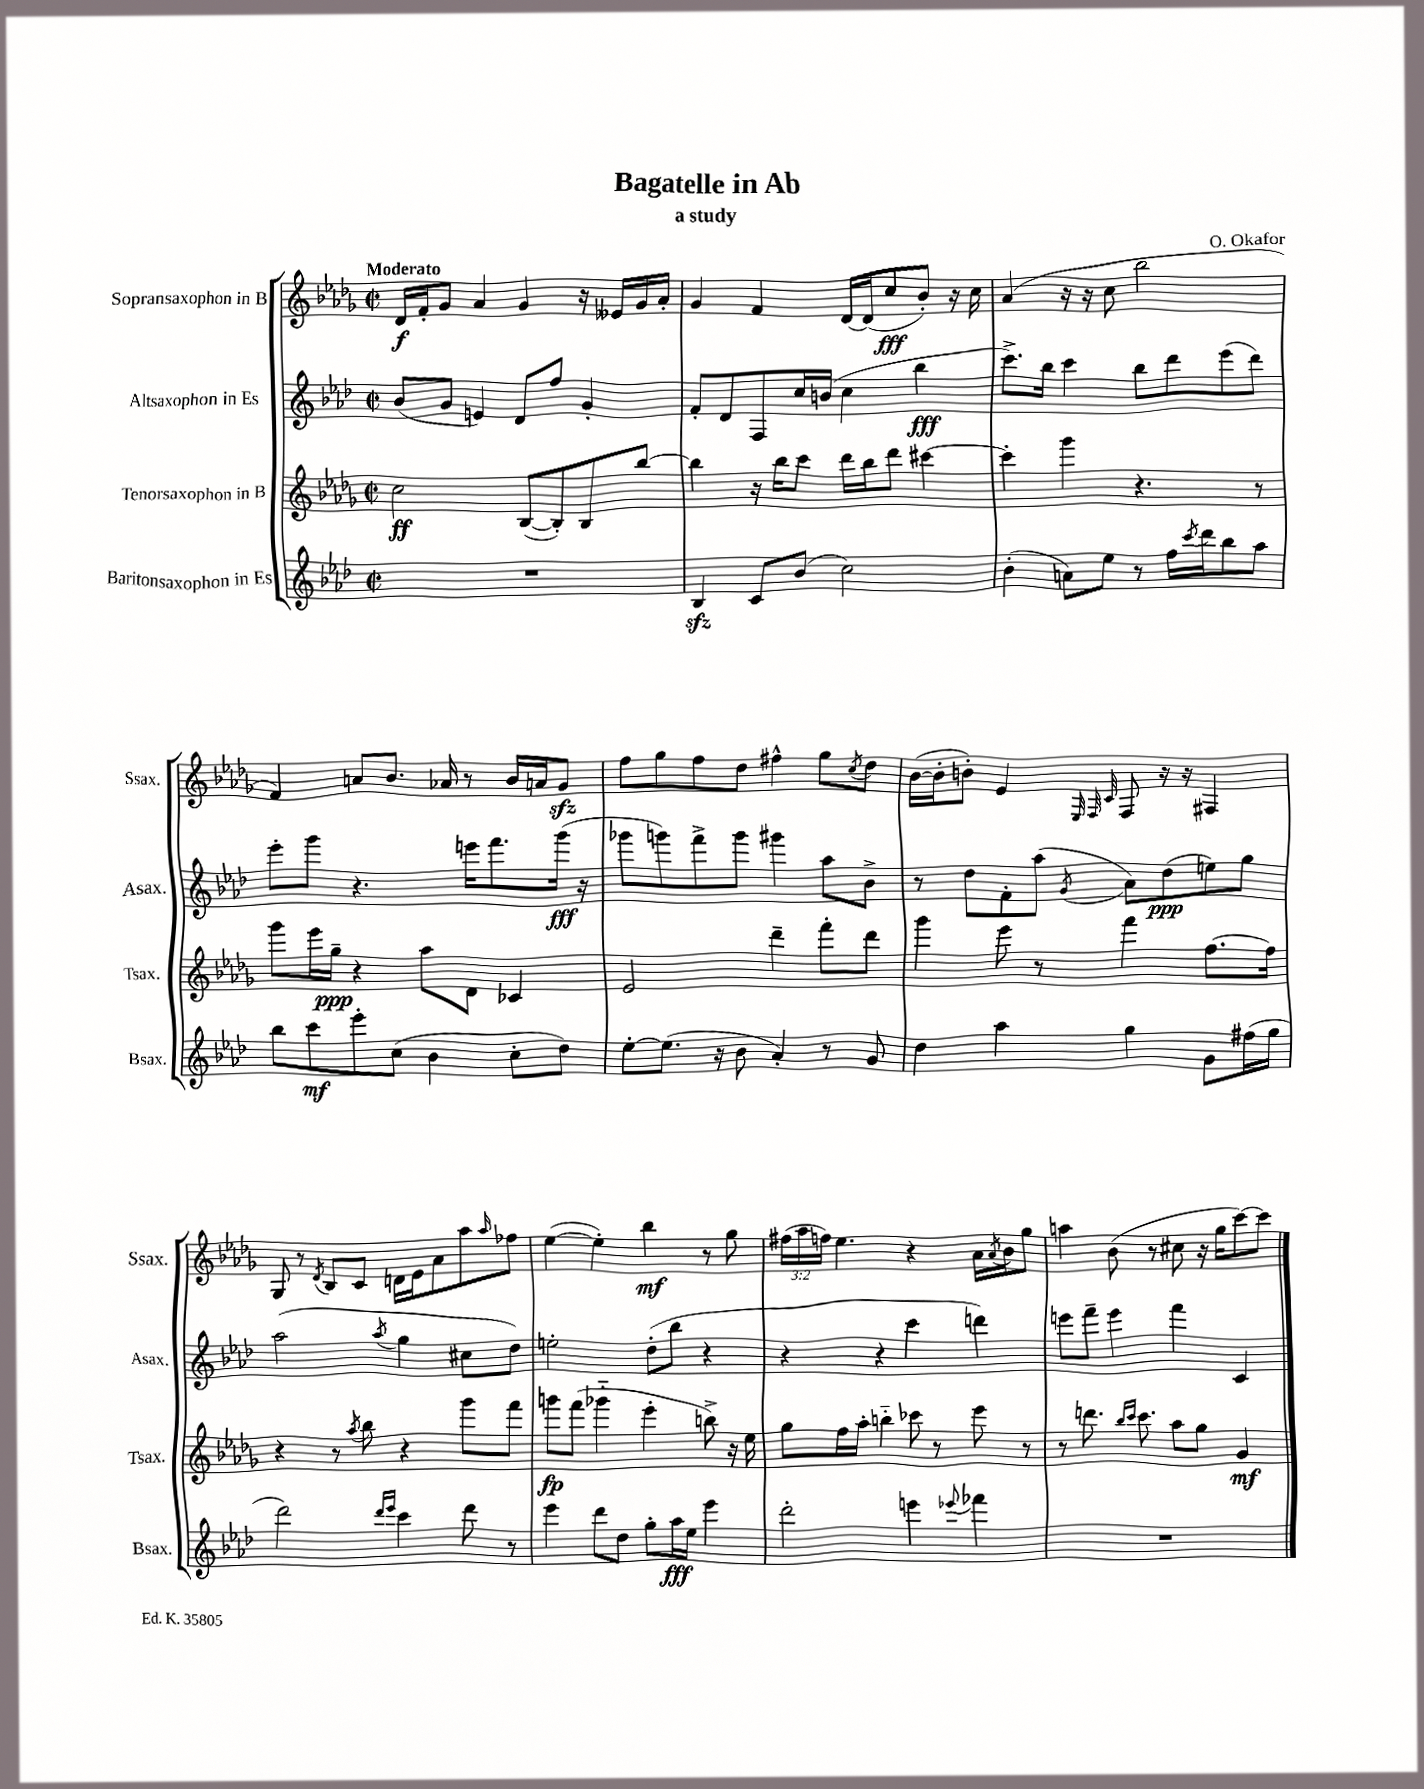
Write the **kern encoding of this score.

**kern	**dynam	**kern	**dynam	**kern	**dynam	**kern	**dynam
*part4	*part4	*part3	*part3	*part2	*part2	*part1	*part1
*staff4	*staff4	*staff3	*staff3	*staff2	*staff2	*staff1	*staff1
*I"Baritonsaxophon in Es	*	*I"Tenorsaxophon in B	*	*I"Altsaxophon in Es	*	*I"Sopransaxophon in B	*
*I'Bsax.	*	*I'Tsax.	*	*I'Asax.	*	*I'Ssax.	*
*clefG2	*	*clefG2	*	*clefG2	*	*clefG2	*
*k[b-e-a-d-]	*	*k[b-e-a-d-g-]	*	*k[b-e-a-d-]	*	*k[b-e-a-d-g-]	*
*M2/2	*	*M2/2	*	*M2/2	*	*M2/2	*
*met(c|)	*	*met(c|)	*	*met(c|)	*	*met(c|)	*
=1	=1	=1	=1	=1	=1	=1	=1
!	!	!	!	!	!	!LO:TX:a:B:t=Moderato	!
1r	.	2cc\	ff	(8b-/L	.	16d-/LL	f
.	.	.	.	.	.	16f'/J	.
.	.	.	.	8g/J	.	8g-/J	.
.	.	.	.	4en/)	.	4a-/	.
.	.	([8B-/L	.	8d-/L	.	4g-/	.
.	.	8B-'/])	.	8ff/J	.	.	.
.	.	8B-/	.	4g'/	.	16r	.
.	.	.	.	.	.	16e--X/LL	.
.	.	[8bb-/J	.	.	.	16g-/	.
.	.	.	.	.	.	16a-'/JJ	.
=2	=2	=2	=2	=2	=2	=2	=2
4B-zz/	.	4bb-\]	.	8f'/L	.	4g-/	.
.	.	.	.	8d-/	.	.	.
8c/L	.	16r	.	8F/	.	4f/	.
.	.	16bb-\KL	.	.	.	.	.
(8b-/J	.	8ccc\J	.	16cc/L	.	.	.
.	.	.	.	(16bn/JJ	.	.	.
2cc\)	.	16ddd-\LL	.	4cc\	.	[16d-/LL	.
.	.	16bb-\J	.	.	.	(16d-/J]	.
.	.	8ddd-\J	.	.	.	8cc/	fff
.	.	[4ccc#X\	.	4bb-\	fff	8b-'/J)	.
.	.	.	.	.	.	16r	.
.	.	.	.	.	.	16cc\	.
=3	=3	=3	=3	=3	=3	=3	=3
(4b-'\	.	4ccc#'\]	.	8.ccc^\L)	.	(4a-/	.
.	.	.	.	16bb-\Jk	.	.	.
8an\L)	.	4ggg-\	.	4ccc\	.	16r	.
.	.	.	.	.	.	16r	.
8ee-\J	.	.	.	.	.	8cc\	.
8r	.	4.r	.	8bb-\L	.	2bb-\	.
16ff\LL	.	.	.	8ddd-\	.	.	.
8qccc/	.	.	.	.	.	.	.
16ddd-\J	.	.	.	.	.	.	.
8bb-\	.	.	.	(8eee-\	.	.	.
8aa-\J	.	8r	.	8ddd-\J)	.	.	.
!!LO:LB:g=z
=4	=4	=4	=4	=4	=4	=4	=4
8bb-\L	.	8ggg-\L	.	8eee-'\L	.	4f/)	.
8ccc\	mf	16eee-\L	.	8ggg\J	.	.	.
.	.	16gg-~\JJ	ppp	.	.	.	.
8eee-'\	.	4r	.	4.r	.	8an/L	.
(8cc\J	.	.	.	.	.	8.b-/J	.
4b-\	.	8aa-\L	.	.	.	.	.
.	.	.	.	.	.	16a-X/	.
.	.	8d-\J	.	16eeen\KL	.	8r	.
.	.	.	.	8.fff\	.	.	.
8cc'\L	.	4c-X/	.	.	.	16b-/LL	.
.	.	.	.	.	.	16an/J	.
8dd-\J)	.	.	.	(16ggg\Jk	fff	8g-zz/J	.
.	.	.	.	16r	.	.	.
=5	=5	=5	=5	=5	=5	=5	=5
[8ee-'\L	.	2e-/	.	8ggg-X\L	.	8ff\L	.
(8.ee-\J]	.	.	.	8gggn\)	.	8gg-\	.
.	.	.	.	8fff^\	.	8ff\	.
16r	.	.	.	.	.	.	.
8b-\	.	.	.	8ggg\J	.	8dd-\J	.
4a-'/)	.	4ddd-~\	.	4ggg#X\	.	4ff#X^^\	.
8r	.	8fff'\L	.	8aa-\L	.	8gg-\L	.
.	.	.	.	.	.	8qcc/	.
8g/	.	8ddd-\J	.	8b-^\J	.	8dd-\J	.
=6	=6	=6	=6	=6	=6	=6	=6
4dd-\	.	4ggg-\	.	8r	.	([16b-\LL	.
.	.	.	.	.	.	16b-'\J]	.
.	.	.	.	8dd-\L	.	8bn'\J)	.
4aa-\	.	8eee-\	.	8f'\	.	4e-/	.
.	.	8r	.	(8aa-\J	.	.	.
.	.	.	.	.	.	32qqE-/	.
.	.	.	.	.	.	32qqF/	.
.	.	.	.	8qg/	.	32qqc/	.
4gg\	.	4fff\	.	8a-\L)	.	8F/	.
.	.	.	.	(8dd-\	ppp	16r	.
.	.	.	.	.	.	16r	.
8g\L	.	[8.ff\L	.	8een\)	.	4F#X/	.
(16ff#X\L	.	.	.	8gg\J	.	.	.
16gg\JJ	.	16ff\Jk]	.	.	.	.	.
!!LO:LB:g=z
=7	=7	=7	=7	=7	=7	=7	=7
2ddd-\)	.	4r	.	(2aa-\	.	8G-/	.
.	.	.	.	.	.	8r	.
.	.	.	.	.	.	8qd-/	.
.	.	8r	.	.	.	8B-/L	.
.	.	8qaa-/	.	.	.	.	.
.	.	8bb-\	.	.	.	8c/J	.
16qqddd-/LL	.	.	.	.	.	.	.
16qqeee-/JJ	.	.	.	8qaa-/	.	.	.
4ccc\	.	4r	.	4gg\	.	16dn\LL	.
.	.	.	.	.	.	16e-\J	.
.	.	.	.	.	.	8a-\	.
8ddd-\	.	8ggg-\L	.	8cc#X\L	.	8aa-\	.
.	.	.	.	.	.	16qqaa-/	.
8r	.	8fff\J	.	8dd-\J)	.	8ff-X\J	.
=8	=8	=8	=8	=8	=8	=8	=8
4eee-\	.	8gggn\L	fp	2een'\	.	([4ee-\	.
.	.	(8fff\J	.	.	.	.	.
8ddd-\L	.	4ggg-X\	.	.	.	4ee-'\])	.
8dd-\J	.	.	.	.	.	.	.
8gg'\L	.	4eee-'\	.	(8dd-'\L	.	4bb-\	mf
16aa-\L	fff	.	.	8bb-\J	.	.	.
16ee-\JJ	.	.	.	.	.	.	.
4eee-\	.	8bbn^\)	.	4r	.	8r	.
.	.	16r	.	.	.	8gg-\	.
.	.	16ee-\	.	.	.	.	.
=9	=9	=9	=9	=9	=9	=9	=9
2ddd-'\	.	8gg-\L	.	4r	.	(24ff#X\LL	.
.	.	.	.	.	.	24aa-\	.
.	.	.	.	.	.	24ffn\JJ)	.
.	.	16ff\L	.	.	.	4.ee-\	.
.	.	16aa-'\JJ	.	.	.	.	.
.	.	4bbn\	.	4r	.	.	.
4eeen\	.	8ccc-X\	.	4ccc\	.	4r	.
.	.	8r	.	.	.	.	.
8qqeee-X/	.	.	.	.	.	.	.
4fff-X\	.	8eee-\	.	4dddn\)	.	16a-\LL	.
.	.	.	.	.	.	8qa-/	.
.	.	.	.	.	.	16b-\J	.
.	.	8r	.	.	.	8gg-\J	.
=10	=10	=10	=10	=10	=10	=10	=10
1r	.	8r	.	8eeen\L	.	4aan\	.
.	.	8.dddn\	.	8fff~\J	.	.	.
.	.	.	.	4eee\	.	(8b-\	.
.	.	16qqbb-/LL	.	.	.	.	.
.	.	16qqccc/JJ	.	.	.	.	.
.	.	8.ccc\	.	.	.	.	.
.	.	.	.	.	.	8r	.
.	.	8aa-\L	.	4fff\	.	8cc#X\	.
.	.	8gg-\J	.	.	.	16r	.
.	.	.	.	.	.	16gg-\KL	.
.	.	4g-/	mf	4c/	.	[8ccc\)	.
.	.	.	.	.	.	8ccc\J]	.
==	==	==	==	==	==	==	==
*-	*-	*-	*-	*-	*-	*-	*-
